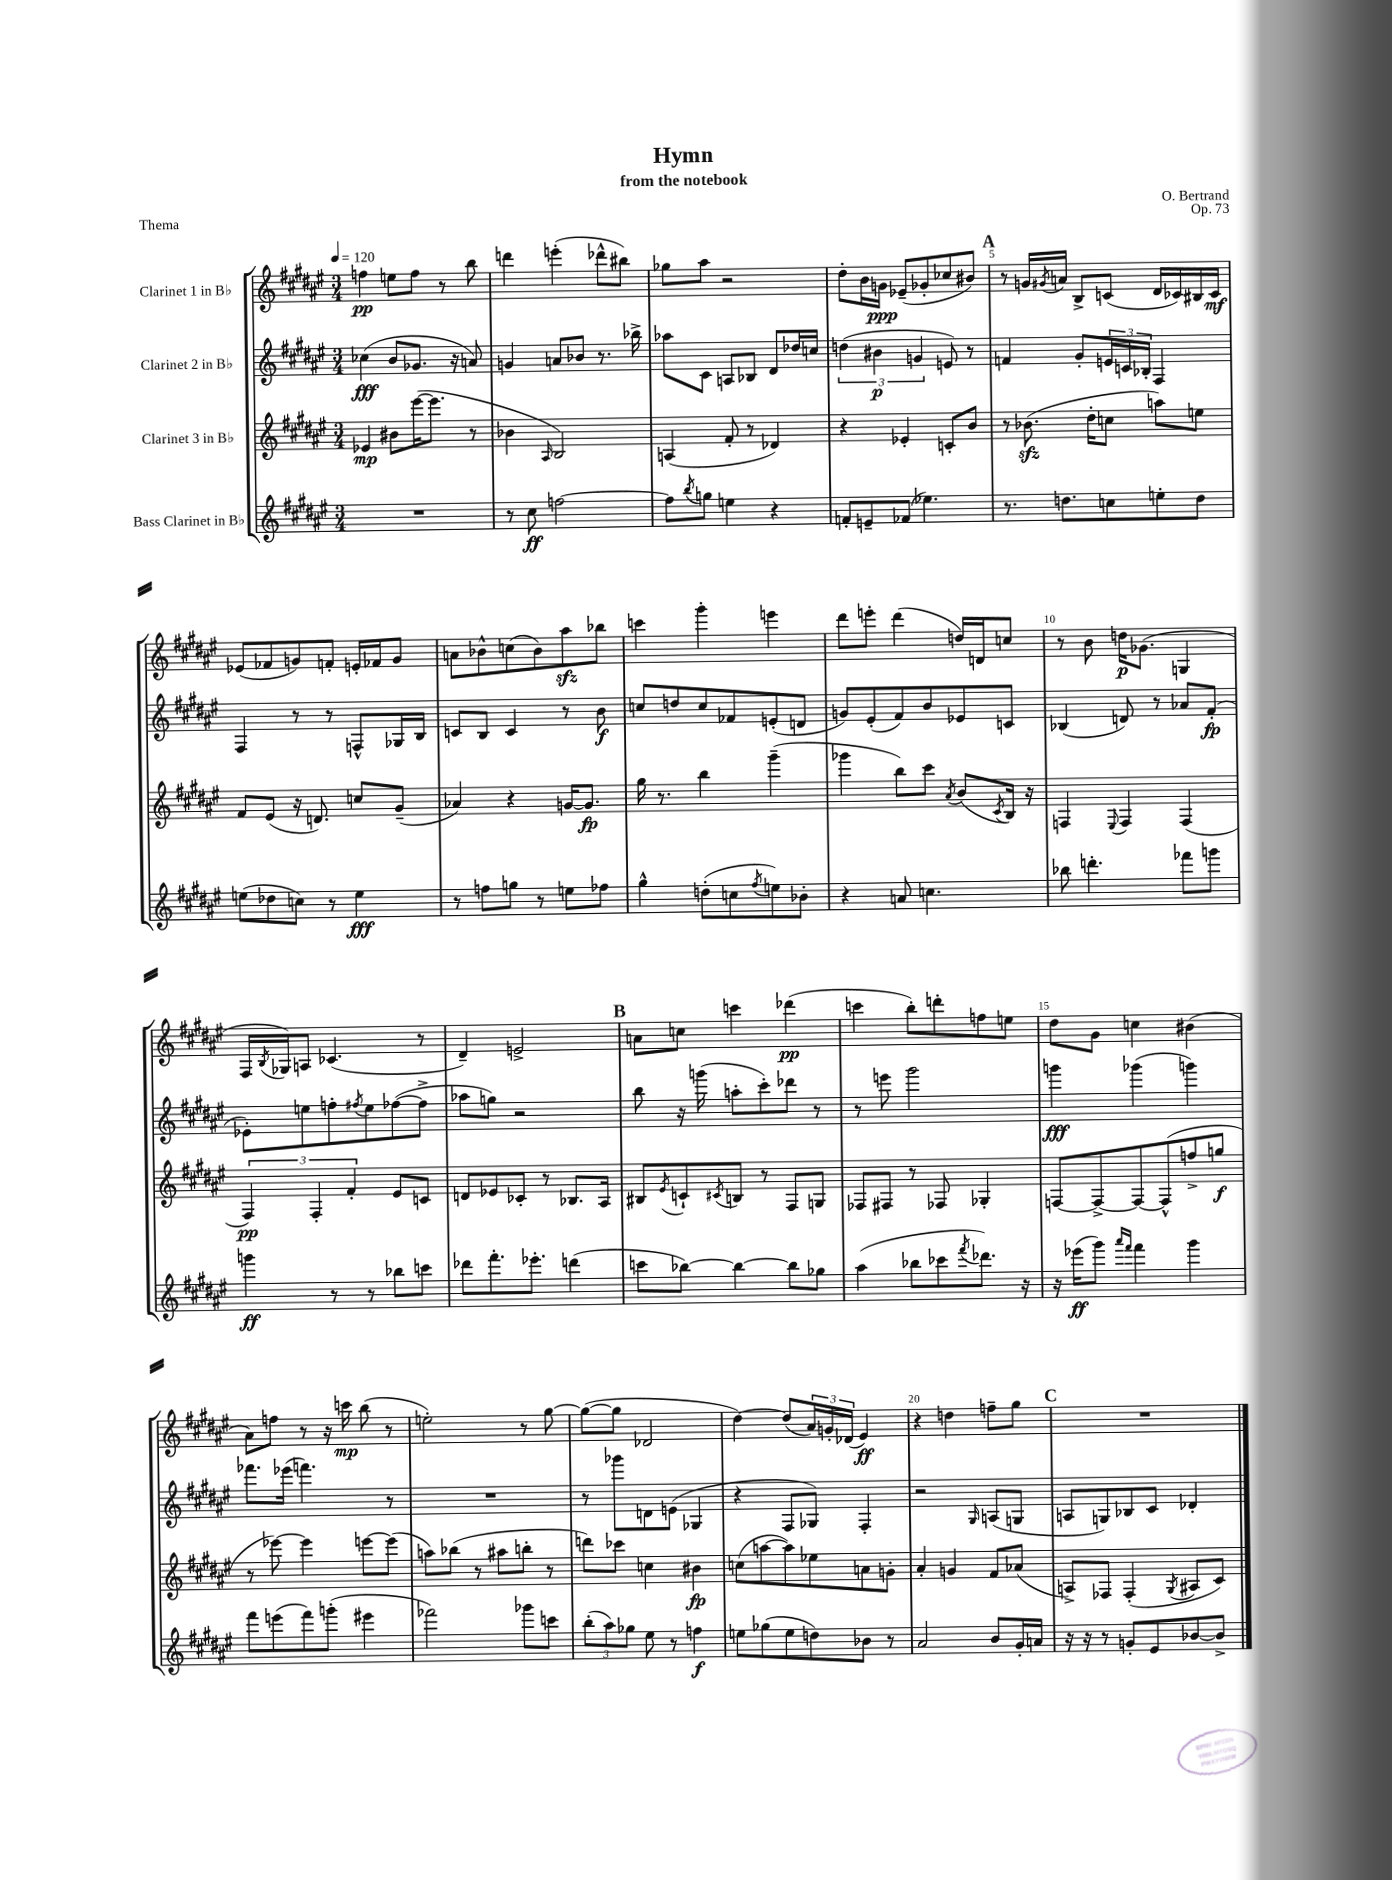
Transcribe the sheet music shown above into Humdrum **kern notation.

**kern	**kern	**kern	**kern
*staff4	*staff3	*staff2	*staff1
*clefG2	*clefG2	*clefG2	*clefG2
*k[f#c#g#d#a#e#]	*k[f#c#g#d#a#e#]	*k[f#c#g#d#a#e#]	*k[f#c#g#d#a#e#]
*M3/4	*M3/4	*M3/4	*M3/4
*MM120	*MM120	*MM120	*MM120
2.r	4e-	(4cc-	4ff
.	8b#	8b	8ee
.	([16eee#	8.g-	8ff
.	8.eee#]	.	.
.	.	.	8r
.	.	16r	.
.	8r	8a)	8bb
=	=	=	=
8r	4b-	4g	4ddd
8cc#	.	.	.
.	16qqA#	.	.
[2ff	2B)	8a	(4eee'
.	.	8b-	.
.	.	8.r	8ddd-^^
.	.	.	8bb#)
.	.	16bb-^	.
=	=	=	=
8ff]	(4A	8aa-	8gg-
8qbb	.	.	.
8gg	.	8c#	8aa#
4ee	8f#'	8A	2r
.	8r	8B-	.
4r	4d-)	8d#	.
.	.	16dd-	.
.	.	16cc	.
=	=	=	=
8f'	4r	(6dd	8dd#'
8e~	.	.	16b
.	.	6b#	.
.	.	.	16g
(8f-	4e-'	.	(8e-~
.	.	6g	.
4.ee-)	.	.	8g-'
.	8c'	8e)	8cc-
.	8b	8r	8b#)
=	=	=	=
8.r	8r	4f	8r
.	(8.b-	.	16g
.	.	.	8qg#
8.dd	.	.	16a
.	.	8g#'	8B^
.	16dd#'	.	.
8cc	8cc	24e	(8c
.	.	24c	.
.	.	24B-'	.
8ee'	8aa)	4F#	16d#
.	.	.	16c-)
8dd	8ee	.	16B#
.	.	.	16c-
=	=	=	=
(8ee	8f#	4F#	(8e-
8dd-	(8e#	.	8f-
8cc)	16r	8r	8g)
.	8.d)	.	.
8r	.	8r	8f'
4ee	8cc	8F^^	16e'
.	.	.	16f-
.	(8g#~	16G-	8g
.	.	16B	.
=	=	=	=
8r	4a-)	8c	8a
8ff	.	8B	8b-^^
8gg	4r	4c	(8cc
8r	.	.	8b-)
8ee	[16g	8r	8aa#
.	8.g]	.	.
8ff-	.	8b	8bb-
=	=	=	=
4gg#^^	16gg#	8cc	4ccc
.	8.r	.	.
.	.	8dd	.
(8dd'	4bb	8cc	4ggg#'
8cc	.	8f-	.
8qff#	.	.	.
8ee)	(4ggg#~	(8e'	4eee
8b-'	.	8d	.
=	=	=	=
4r	4ggg-	8g)	8ddd#
.	.	(8e#'	8eee'
8a	8bb)	8f#)	(4ddd#
4.cc	8ccc#	8b	.
.	8qa#	.	.
.	(8b	8e-	16dd)
.	.	.	16d
.	8qc#	.	.
.	16B)	8c	8cc
.	16r	.	.
=	=	=	=
8bb-	4F	(4B-	8r
4.ddd'	.	.	8b
.	8qqE#	.	.
.	4F	8d)	16dd
.	.	.	(8.g-
.	.	8r	.
8fff-	(4F	8a-	4G
8ggg	.	(8f#'	.
=	=	=	=
4ggg	6F#)	8e-')	16F#
.	.	.	8qB
.	.	.	16G-)
.	.	8ee	8A
.	6F#'	.	.
8r	.	8ff'	(4.c-
.	6f#'	.	.
.	.	8qff#	.
8r	.	8ee	.
8bb-	8e#	([8ff-	.
8ccc	8c	8ff-^]	8r
=	=	=	=
8ddd-	8d	8aa-	4d#~)
8.fff#'	8e-	8gg)	.
.	8c-'	2r	2e^
8.eee-'	.	.	.
.	8r	.	.
(4ddd	8.B-	.	.
.	16A#	.	.
=	=	=	=
8ccc	8B#	8bb	8a
.	8qe#	.	.
[8bb-)	8c`	16r	8cc
.	.	(16ggg	.
.	8qc#	.	.
4bb-_	8B	8aa'	4ccc
.	8r	8ccc#')	.
8bb-]	8F#	8ddd-	(4ddd-
8gg-	8G	8r	.
=	=	=	=
(4aa#	8F-	8r	4ccc
.	8F#	8eee	.
8bb-	8r	2ggg#	8bb')
8ccc-	8F-	.	8ddd'
8qfff#	.	.	.
8.ddd-)	4G-'	.	8ff
.	.	.	8ee
16r	.	.	.
=	=	=	=
16r	[8F	4ggg	8dd#
(16eee-	.	.	.
8ggg#)	8F^_	.	8g#
16qqaaa#	.	.	.
16qqfff#	.	.	.
4fff#	8F_	(4ggg-	4cc
.	(8F^^]	.	.
4ggg#	8ff^	4ggg)	(4b#
.	8gg	.	.
=	=	=	=
8fff#	8r	8.fff-	8a#)
(8eee	[8eee-)	.	8ff
.	.	(16eee-	.
8fff#)	4eee-]	4.fff)	8r
(8ggg'	.	.	16r
.	.	.	16ccc
4eee#	[8eee	.	(8bb
.	(8eee]	8r	8r
=	=	=	=
2fff-)	8aa)	2.r	2ee')
.	(8bb-	.	.
.	8r	.	.
.	8aa#	.	.
8ggg-	8bb'	.	8r
8ccc	8r	.	[8gg#
=	=	=	=
(12bb'	8ddd)	8r	(8gg#_
12aa#)	.	.	.
.	8ccc-	8ggg-	8gg#]
12gg-	.	.	.
8ee#	4cc	8d	2d-
8r	.	(8e	.
4ff	4b#	4G-	.
=	=	=	=
8ee	(8cc	4r	[4dd#)
(8gg-	[8aa	.	.
8ee	8aa])	8F#	(8dd#]
8dd)	8ee-	8G-)	24a#)
.	.	.	24g'
.	.	.	(24d-
8b-	8a	4F#'	4e#)
8r	8g'	.	.
=	=	=	=
2a#	4a#'	2r	4r
.	4g	.	4dd
.	.	16qqG#	.
8b	8f#	(8A	8ff~
16g#'	(8a-	8G	8gg#
16a	.	.	.
=	=	=	=
16r	8A^)	8A	2.r
16r	.	.	.
8r	8F-	8G)	.
8g'	(4F-'	8B-	.
8e#	.	8c#	.
.	8qG#	.	.
[8b-	8A#	4d-'	.
8b-^]	8c#)	.	.
==	==	==	==
*-	*-	*-	*-
